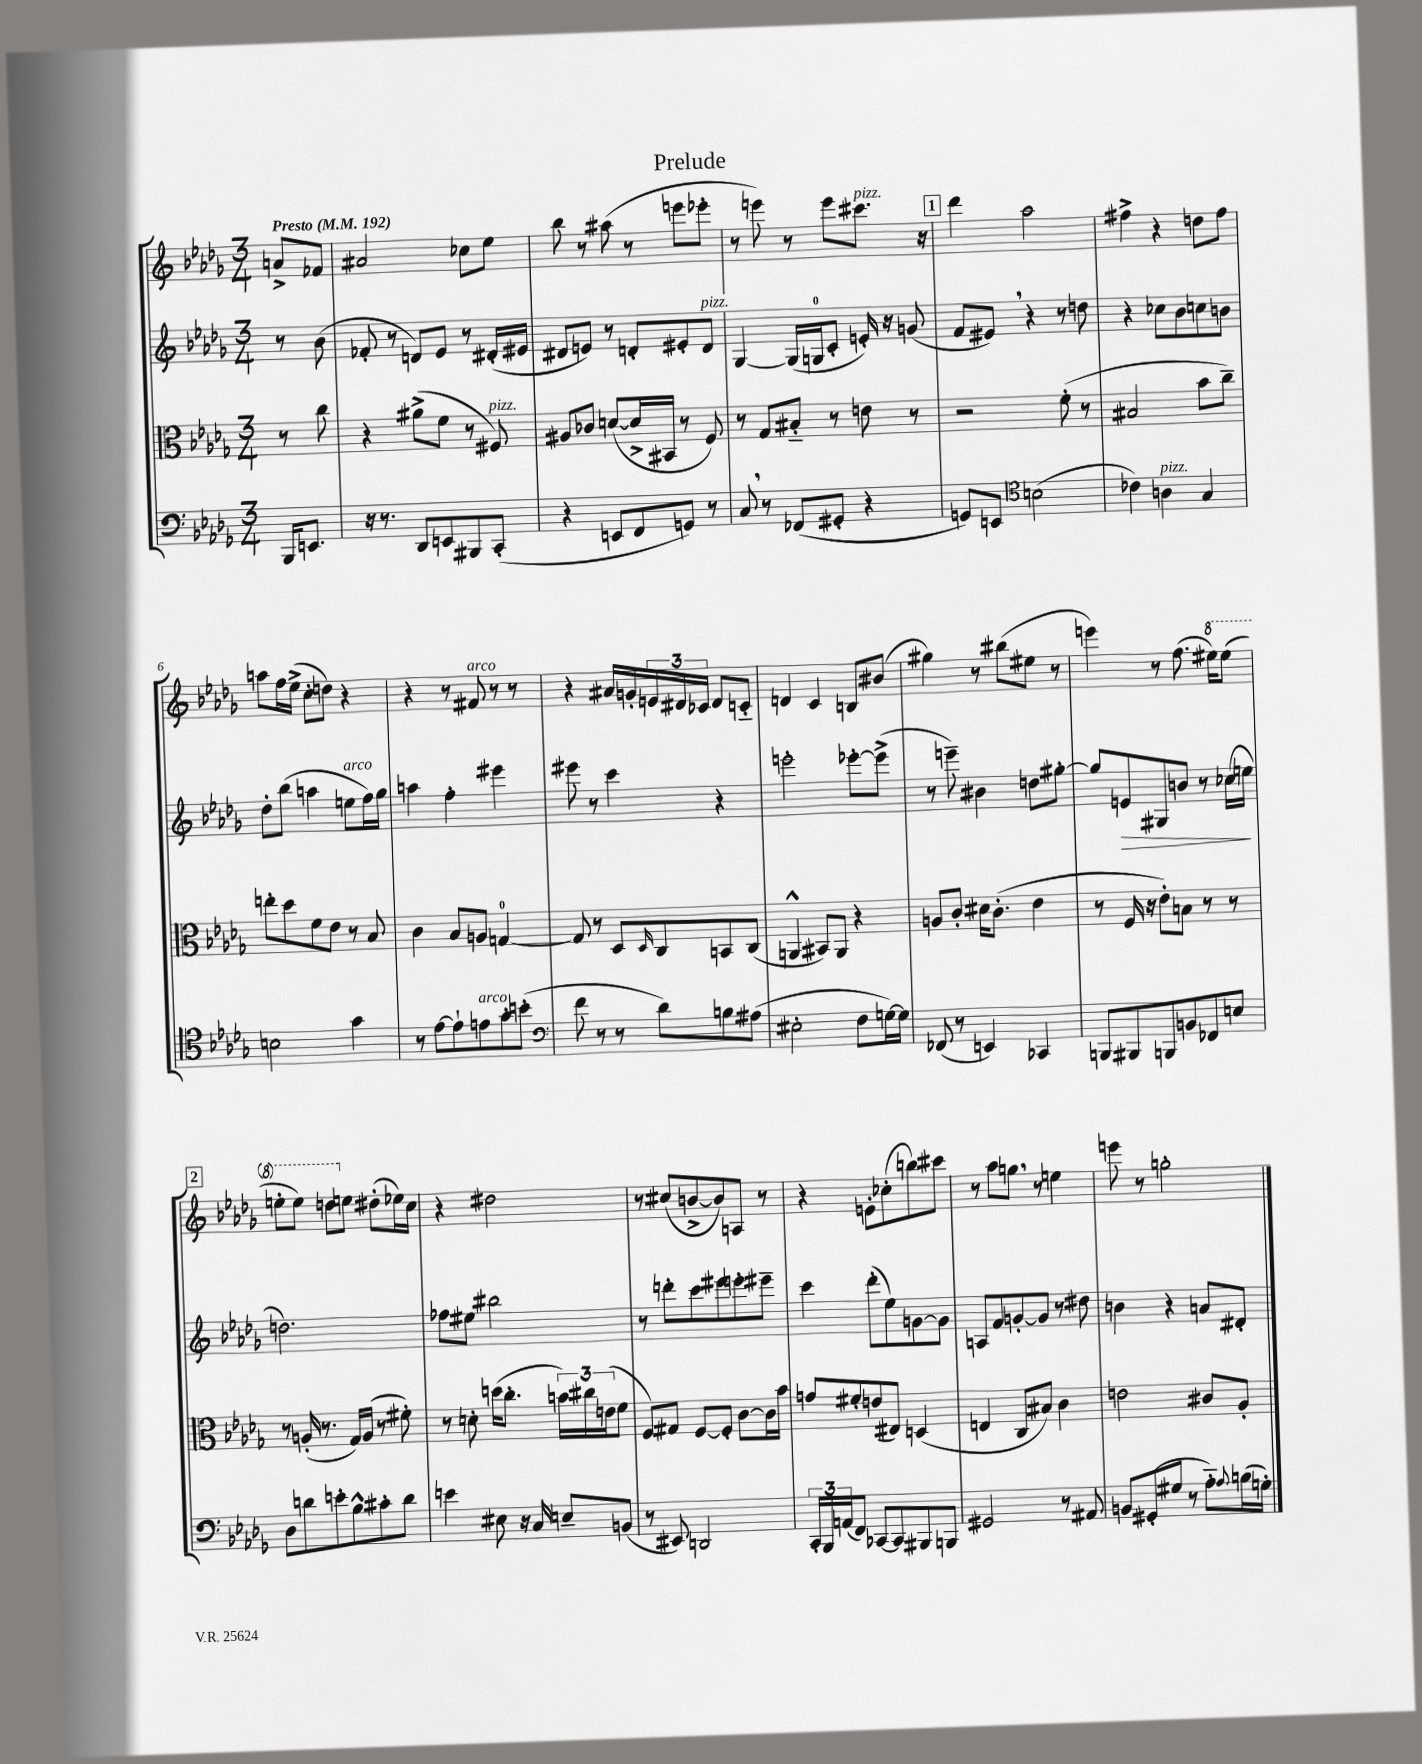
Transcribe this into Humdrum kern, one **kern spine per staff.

**kern	**kern	**kern	**dynam	**kern
*part4	*part3	*part2	*part2	*part1
*staff4	*staff3	*staff2	*staff2	*staff1
*clefF4	*clefC3	*clefG2	*	*clefG2
*k[b-e-a-d-g-]	*k[b-e-a-d-g-]	*k[b-e-a-d-g-]	*	*k[b-e-a-d-g-]
*M3/4	*M3/4	*M3/4	*	*M3/4
*MM192	*MM192	*MM192	*	*MM192
=	=	=	=	=
!	!	!	!	!LO:TX:a:B:t=Presto
16BBB-/KL	8r	8r	.	8an^/L
8.EEn/J	.	.	.	.
.	8cc\	(8b-\	.	8f-X/J
=1	=1	=1	=1	=1
16r	4r	8f-X'/	.	2a#X/
8.r	.	.	.	.
.	.	8r	.	.
8DD-/L	(8a#X^\L	8dn/L)	.	.
8EEn/	8f\J	8e-/J	.	.
8BBB#X/	8r	8r	.	8cc-X\L
!	!LO:TX:a:i:t=pizz.	!	!	!
(8CC'/J	8F#X/)	(16d#X'/LL	.	8ee-\J
.	.	16e#X/JJ	.	.
=2	=2	=2	=2	=2
4r	8A#X/L	8d#X/L	.	8bb-\
.	8c-X/J	8en/J)	.	8r
8EEn/L	([8dn/L	8r	.	(8aa#X\
8FF/	16d^/L]	8dn'/L	.	8r
.	16BB#X/JJ	.	.	.
8GGn/J)	8r	8e#X'/	.	8eeen\L
!	!	!LO:TX:a:i:t=pizz.	!	!
8r	8F/)	8d/J	.	8eee-X'\J
=3	=3	=3	=3	=3
8C,/	8r	[4G-/	.	8r
8r	8G-/L	.	.	8eeen\)
(8FF-X/L	8B#X/J	(16G-/LL]	.	8r
.	.	16Gn/J	.	.
8GG#X'/J	8r	8c'/J	.	8eee\L
!	!	!	!	!LO:TX:a:i:t=pizz.
4r	8en\	16en'/)	.	8.ccc#X\J
.	.	16r	.	.
.	8r	(8gn/	.	.
.	.	.	.	16r
!!LO:REH:place=s1:t=1
=4	=4	=4	=4	=4
8GGn/L)	2r	8f/L	.	4ddd-\
8EEn/J	.	8e#X,/J)	.	.
*clefC4	*	*	*	*
(2Bn\	.	4r	.	2aa-\
.	(8f'\	8r	.	.
.	8r	8ddn\	.	.
=5	=5	=5	=5	=5
4c-X\)	2B#X/	4r	.	4ff#X^\
!LO:TX:a:i:t=pizz.	!	!	!	!
4An\	.	8cc-X\L	.	4r
.	.	8b-\	.	.
4G-/	8b-\L	8ccn\	.	8ddn\L
.	8cc~\J)	8bn\J	.	8ff#\J
!!LO:LB:g=z
=6	=6	=6	=6	=6
2Bn\	8een'\L	8dd-'\L	.	8aan\L
.	8dd-\	(8bb-\J	.	16ff\L
.	.	.	.	(16ee-^\JJ
.	8f\	4aan\	.	8cc'\L
.	8e-\J	.	.	8ddn\J)
!	!	!LO:TX:a:i:t=arco	!	!
4g-\	8r	8een\L	.	4r
.	8B-/	16ff\L)	.	.
.	.	16gg-\JJ	.	.
=7	=7	=7	=7	=7
8r	4c\	4aan\	.	4r
[8e-\L	.	.	.	.
8e-`\]	8B-/L	4ff'\	.	8r
!	!	!	!	!LO:TX:a:i:t=arco
!LO:TX:a:i:t=arco	!	!	!	!
8en\	8An/J	.	.	8f#X/
8g-'\	[4Gn/	4eee#X\	.	8r
(8bn'\J	.	.	.	8r
=8	=8	=8	=8	=8
*clefF4	*	*	*	*
8f\	8G/]	8eee#X\	.	4r
8r	8r	8r	.	.
8r	8D-/L	4ccc\	.	16a#X/LL
.	.	.	.	16gn'/
.	16qqD-/	.	.	.
8d-\L)	8C/	.	.	24en/
.	.	.	.	24d#X/
.	.	.	.	24c-X/JJ
8Bn\	8BBn/	4r	.	8d#/L
(8A#X\J	(8C/J	.	.	8cn/J
=9	=9	=9	=9	=9
2E#X'\	4AAn^^/	2eeen'\	.	4dn/
.	8BB#X/L)	.	.	4c/
.	8AA/J	.	.	.
8F\L	4r	[8eee-X'\L	.	8Bn/L
[16Gn\L)	.	(8eee-^\J]	.	(8b#X/J
16G\JJ]	.	.	.	.
=10	=10	=10	=10	=10
(8FF-X/	8An/L	8r	.	4gg#X\)
8r	8c'/J	8eeen~\)	.	.
4EEn/)	16d#X\KL	4b#X\	.	8r
.	(8.c'\J	.	.	.
.	.	.	.	(8bb#X\L
4CC-X/	4e-\	8ddn\L	.	8ee#X\J
.	.	[8gg#X'\J	.	8r
=11	=11	=11	=11	=11
8BBBn/L	8r	8gg#/L]	.	4eeen\)
!	!	!	!LO:HP:b	!
8BBB#X/	16F/	8en/	>	.
.	16r	.	.	.
8BBBn/	8e-'\L)	8G#X/	.	8r
8BBn/	8Bn\J	8bn/J	.	(8.ff\
8FF-X/	8r	8r	.	.
*	*	*	*	*8va
.	.	.	.	16eee#X\KL)
8En/J	8r	(16cc-X\LL	.	(8eee#\J
.	.	16een\JJ	.	.
.	.	.	]	.
!!LO:LB:g=z
!!LO:REH:place=s1:t=2
=12	=12	=12	=12	=12
8D-\L	8r	2.ddn\)	.	8eeen'\L
8dn\	(16An'/	.	.	8eee\J)
.	8.r	.	.	.
8en'\	.	.	.	8dddn\L
*	*	*	*	*X8va
8B-^^\	16G-/LL)	.	.	8een\J
.	(16A/JJ	.	.	.
8c#X'\	8r	.	.	(8dd#X'\L
8d\J	8f#X'\)	.	.	16ee-X\L)
.	.	.	.	16cc\JJ
=13	=13	=13	=13	=13
4en\	8r	8ff-X\L	.	4r
.	8dn'\	8ee#X\J	.	.
8E#X\	(16ddn\KL	2bb#X\	.	2dd#X\
.	8.cc'\J	.	.	.
16r	.	.	.	.
16C/	.	.	.	.
8En~/L	24bn\LL)	.	.	.
.	24cc#X\	.	.	.
.	(24en\J	.	.	.
(8BBn/J	8f\J	.	.	.
=14	=14	=14	=14	=14
8r	8F/L)	8r	.	8r
8EE#X/)	8G#X/J	8dddn'\L	.	(8cc#X/L
2DDn/	[8F/L	8ccc\	.	[8bn^/
.	8F'/J]	8eee#X\	.	8b/])
.	[8c\L	8eeen'\	.	8An/J
.	16c\L]	8eee#X~\J	.	8r
.	16b-\JJ	.	.	.
=15	=15	=15	=15	=15
24CC'/LL	8gn/L	4ccc\	.	4r
24BBB-/	.	.	.	.
(24AAn/J	.	.	.	.
8FF/J)	8f#X'/	.	.	.
[8CC-X/L	(8en/	(8ddd-'\L	.	8en'\L
8CC-/]	8E#X/J)	8ee-\)	.	(8cc-X'\
8BBB#X/	(4Dn/	[8gn\	.	8bbn\)
8BBBn/J	.	8g\J]	.	8ccc#X\J
=16	=16	=16	=16	=16
2GG#X/	4En/	8An/L	.	8r
.	.	8f/	.	8aa-\L
.	8C/L	[8gn'/	.	8ggn,\J
.	8B#X/J)	8g/J]	.	8r
8r	4c\	8r	.	4een\
8AA#X/	.	8dd#X\	.	.
=17	=17	=17	=17	=17
8BBn/L	2en\	4bn\	.	8eeen\
(8GG#X'/	.	.	.	8r
8G#X/J	.	4r	.	2ggn'\
8r	.	.	.	.
8A-\L)	8c#X/L	8an/L	.	.
8qqA-/	.	.	.	.
(16Bn\L	8A-'/J	8d#X'/J	.	.
16Gn'\JJ)	.	.	.	.
==	==	==	==	==
*-	*-	*-	*-	*-
